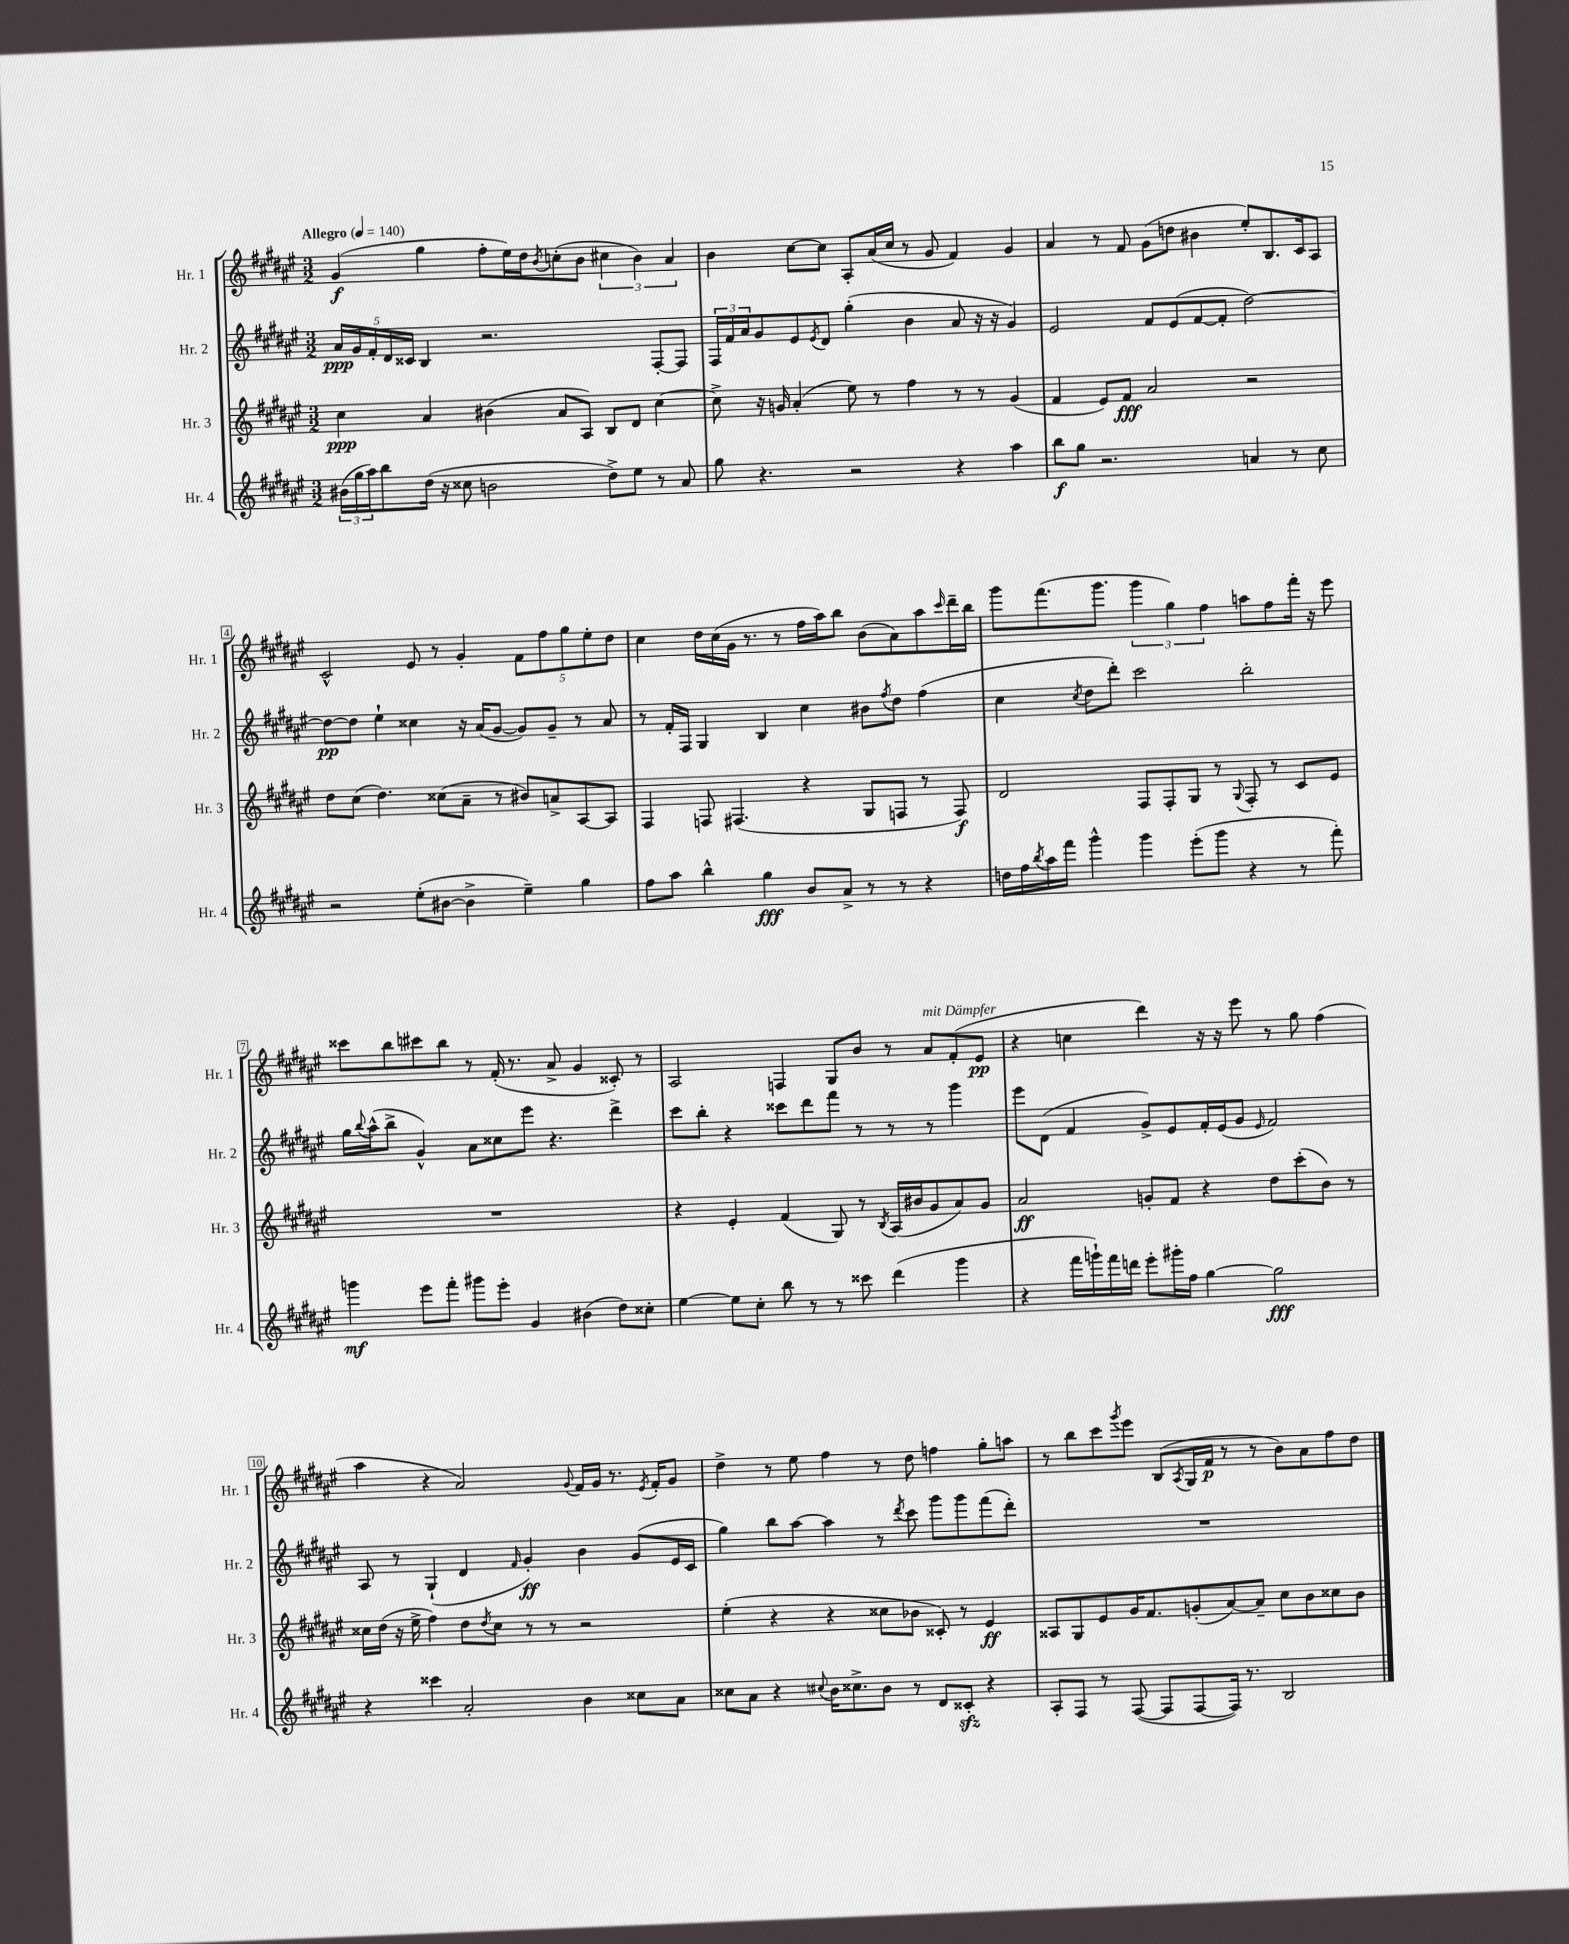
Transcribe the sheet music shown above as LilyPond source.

<<
\new StaffGroup <<
\new Staff = "s0" \with { instrumentName = "Hr. 1" shortInstrumentName = "Hr. 1" } {
    \clef treble \key fis \major \numericTimeSignature \time 3/2 \tempo "Allegro" 4 = 140
    gis'4\f( gis''4 fis''8-. eis''16) dis''16 \acciaccatura { b'8 } c''8-.( b'8 \tuplet 3/2 { cis''4 b'4) ais'4 } |
    b'4 cis''8~ cis''8 ais8-. ais'16( cis''16 r8 gis'8 fis'4) gis'4 |
    ais'4 r8 fis'8 gis'8( d''8 bis'4 eis''8-.) b8. cis'16 ais8 |
    cis'2-^ eis'8 r8 gis'4-. \tuplet 5/4 { fis'8 fis''8 gis''8 eis''8-. dis''8 } |
    cis''4 dis''16 cis''16( gis'16 r8. r8 fis''16 ais''16) b''8 b'8( ais'8) ais''8 \grace { cis'''16 } dis'''16-- b''16 |
    gis'''8 fis'''8.( gis'''8. \tuplet 3/2 { gis'''4 gis''4) fis''4 } a''8 fis''8 fis'''16-. r16 eis'''8 |
    cisis'''8 b''8 cis'''8 b''8 r8 fis'16-.( r8. ais'8-> gis'4 cisis'8-.) r8 |
    ais2 f4 gis8 b'8 r8 ais'8^\markup { \italic "mit Dämpfer" } fis'8-.( eis'8\pp |
    r4 c''4 dis'''4) r16 r16 eis'''8 r8 gis''8 fis''4( |
    ais''4 r4 ais'2) \appoggiatura { gis'8 } fis'16 gis'16 r8. \acciaccatura { eis'8 } fis'16-. gis'8 |
    dis''4-> r8 eis''8 fis''4 r8 dis''8 f''4 gis''8-. a''8 |
    r8 b''8 cis'''8 \acciaccatura { gis'''8 } eis'''8 b8( \acciaccatura { ais8 } gis16 fis'16\p r8 r8 b'8) ais'8 fis''8 dis''8 \bar "|." |
}
\new Staff = "s1" \with { instrumentName = "Hr. 2" shortInstrumentName = "Hr. 2" } {
    \clef treble \key fis \major \numericTimeSignature \time 3/2
    \tuplet 5/4 { ais'16\ppp gis'16 fis'16-. dis'16 cisis'16 } b4 r2. fis8~-. fis8 |
    \tuplet 3/2 { fis16 fis'16 ais'16 } gis'8 eis'8 \acciaccatura { eis'8 } dis'8 gis''4-.( b'4 ais'8 r16 r16 gis'4) |
    eis'2 fis'8 eis'8( fis'8~ fis'8-. dis''2~) |
    dis''8~\pp dis''8 eis''4-! cisis''4 r16 ais'16( gis'8~ gis'8) gis'8-- r8 ais'8 |
    r8 fis'16-. fis16 gis4 b4 cis''4 bis'8 \acciaccatura { fis''8 } dis''8 fis''4( |
    cis''4 \acciaccatura { cis''8 } dis''8 dis'''8-.) cis'''2 b''2-. |
    gis''16 \appoggiatura { b''8 } ais''16-^( b''8-> gis'4-^) ais'8 cisis''8 eis'''8 r4. dis'''4-> |
    cis'''8 b''8-. r4 cisis'''8 dis'''8 fis'''8 r8 r8 r8 gis'''4 |
    eis'''8 dis'8( fis'4 gis'8->) eis'8 fis'16-. eis'16( gis'8 \grace { eis'16 } fis'2) |
    ais8 r8 gis4-!( dis'4 \grace { fis'16 } gis'4-.\ff) b'4 gis'8( eis'16 cis'16 |
    gis''4) b''8 ais''8~ ais''4 r8 \acciaccatura { dis'''8 } cis'''8 gis'''8 gis'''8 fis'''8( dis'''8-.) |
    R1. \bar "|." |
}
\new Staff = "s2" \with { instrumentName = "Hr. 3" shortInstrumentName = "Hr. 3" } {
    \clef treble \key fis \major \numericTimeSignature \time 3/2
    cis''4\ppp ais'4 bis'4( ais'8 ais8) b8 dis'8 cis''4~ |
    cis''8-> r16 g'16 ais'4-.( eis''8) r8 fis''4 r8 r8 g'4( |
    fis'4 eis'8) fis'8\fff ais'2 r2 |
    dis''8 cis''8( dis''4.) cisis''8( ais'8-- r8 bis'8) a'8-> ais8~ ais8 |
    fis4 f8 fis4.( r4 gis8 f8 r8 f8\f) |
    dis'2 fis8 fis8-. gis8 r8 \appoggiatura { gis8 } fis8-. r8 cis'8 eis'8 |
    R1. |
    r4 eis'4-. fis'4( gis8) r8 \acciaccatura { b8 } ais16( bis'16 gis'8 ais'8) gis'8 |
    ais'2\ff g'8-. fis'8 r4 dis''8 cis'''8-.( b'8) r8 |
    cisis''16 dis''16( r16 eis''16-> fis''4) dis''8 \acciaccatura { dis''8 } cisis''8 r8 r8 r2 |
    eis''4-.( r4 r4 cisis''8 bes'8 cisis'8-.) r8 eis'4\ff |
    aisis8 gis8 eis'8 gis'16 fis'8. g'8-.( ais'8~) ais'8-- cis''8 b'8 cisis''8 b'8 \bar "|." |
}
\new Staff = "s3" \with { instrumentName = "Hr. 4" shortInstrumentName = "Hr. 4" } {
    \clef treble \key fis \major \numericTimeSignature \time 3/2
    \tuplet 3/2 { bis'16( gis''16 ais''16) } b''8 dis''16( r16 cisis''8 b'2 dis''8->) eis''8 r8 ais'8 |
    gis''8 r4. r2 r4 ais''4 |
    b''8\f gis''8 r2. a'4 r8 cis''8 |
    r2 eis''8-.( bis'8~ bis'4-> eis''4--) gis''4 |
    fis''8 ais''8 b''4-^ gis''4\fff b'8 ais'8-> r8 r8 r4 |
    d''16 fis''16 \acciaccatura { b''8 } ais''16 fis'''16 gis'''4-^ gis'''4 eis'''8-.( gis'''8 r4 r8 fis'''8-.) |
    g'''4\mf eis'''8 fis'''8-. gis'''8 eis'''8-. gis'4 bis'4( dis''8) cisis''8-. |
    eis''4~ eis''8 cis''8-. b''8 r8 r8 cisis'''8 dis'''4( gis'''4 |
    r4 fis'''16 g'''16-!) fis'''16 d'''16 eis'''8-. gis'''16-. fis''16 gis''4~ gis''2\fff |
    r4 cisis'''4 ais'2-. b'4 cisis''8 ais'8 |
    cisis''8 ais'8 r4 \appoggiatura { cis''8 } b'16 cisis''8.-> b'8 r8 dis'8 cisis'8-.\sfz r4 |
    ais8-. fis8 r8 fis8~( fis8 fis8~ fis16) r8. b2 \bar "|." |
}
>>
>>
\layout { \context { \Score \override BarNumber.stencil = #(make-stencil-boxer 0.1 0.3 ly:text-interface::print) } }
